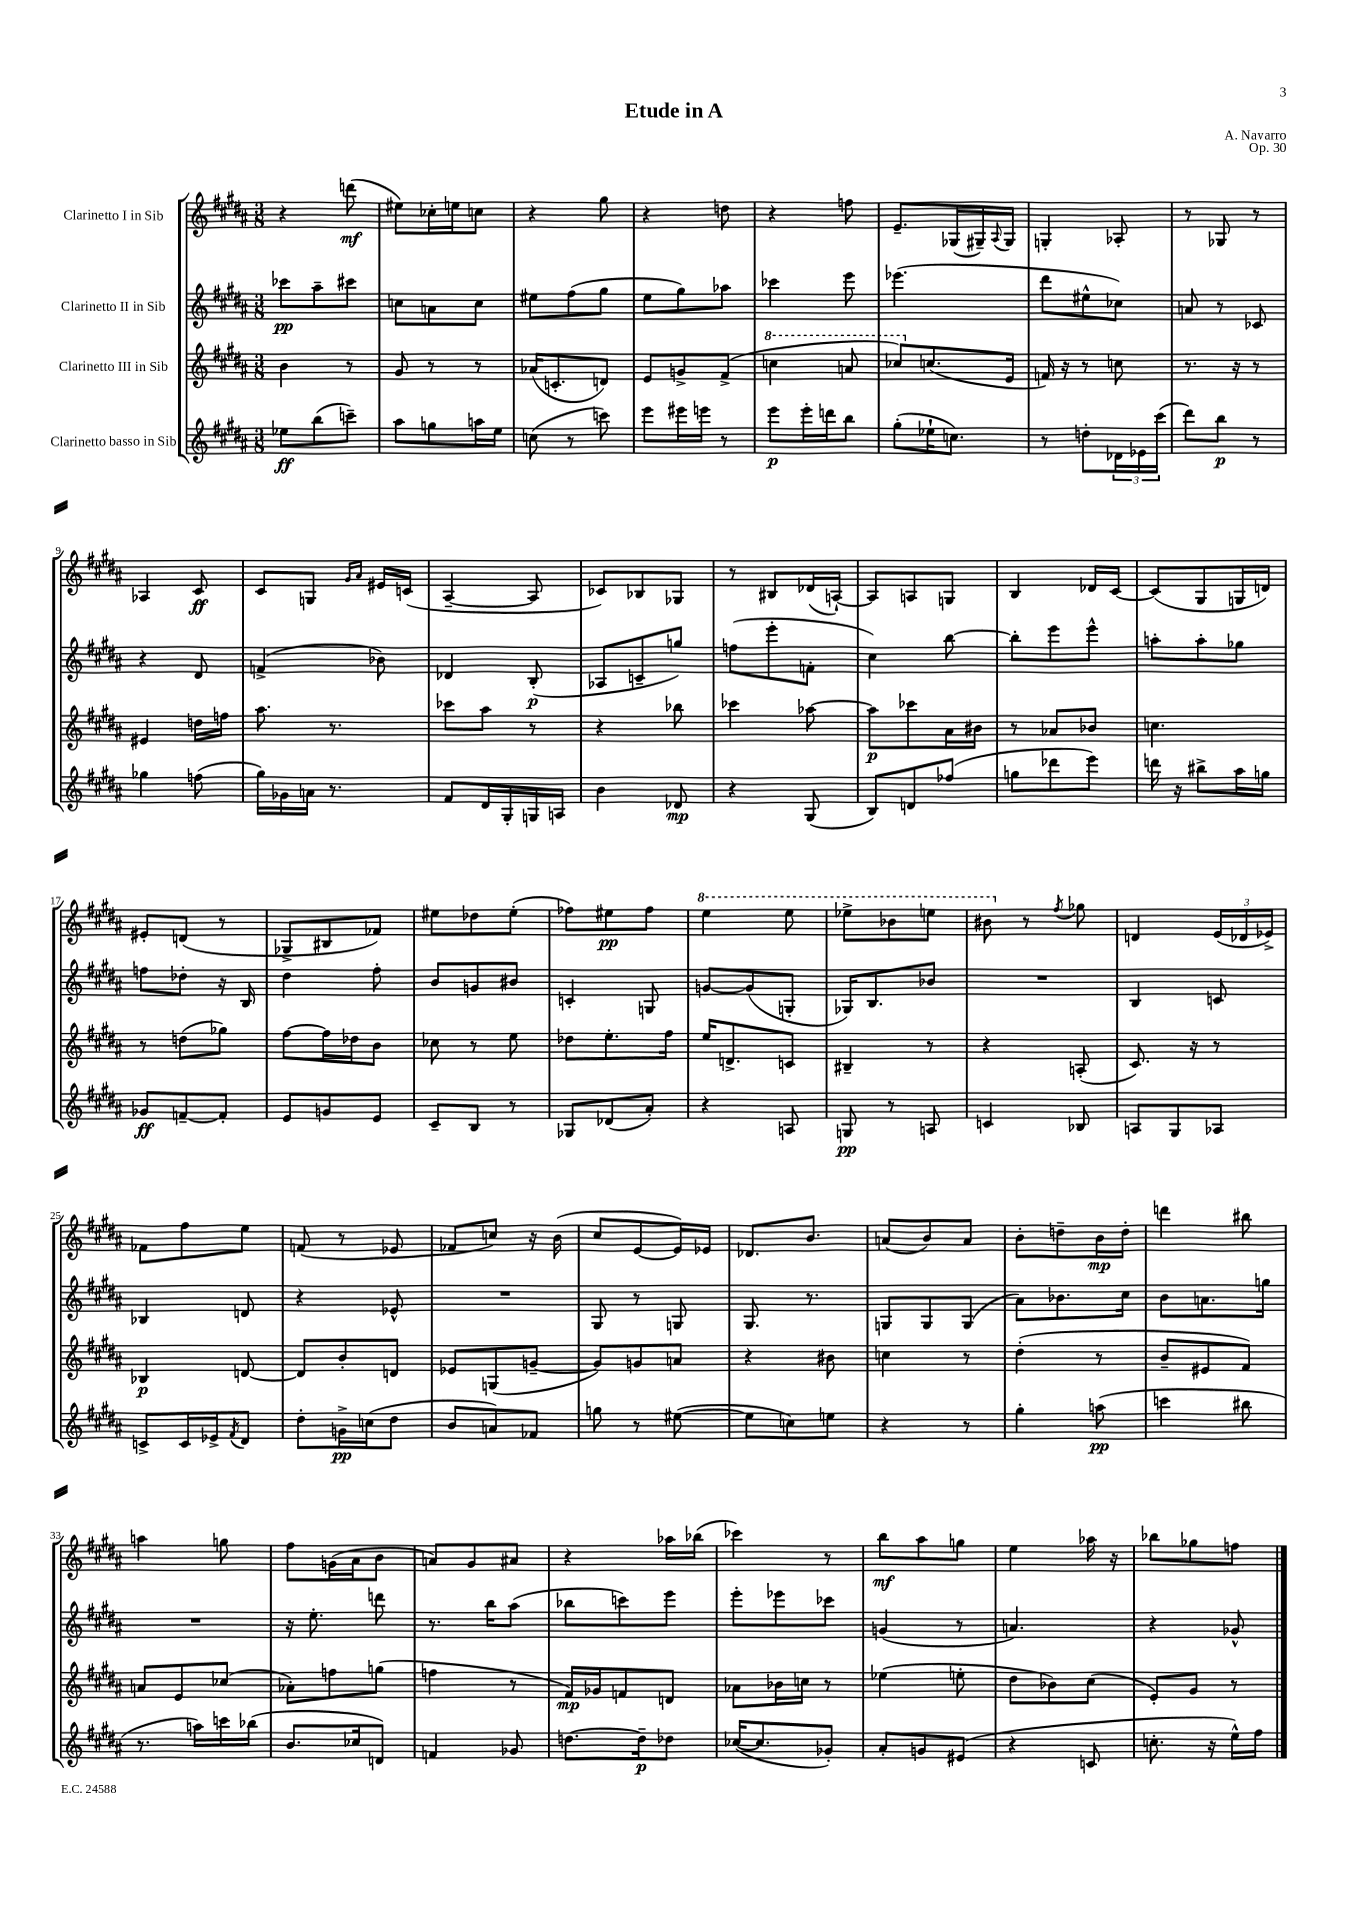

**kern	**kern	**kern	**kern
*staff4	*staff3	*staff2	*staff1
*clefG2	*clefG2	*clefG2	*clefG2
*k[f#c#g#d#a#]	*k[f#c#g#d#a#]	*k[f#c#g#d#a#]	*k[f#c#g#d#a#]
*M3/8	*M3/8	*M3/8	*M3/8
8ee-	4b	8ccc-	4r
(8bb	.	8aa#~	.
8ccc~)	8r	8ccc#	(8ddd
=	=	=	=
8aa#	8g#	8cc	8ee#)
8gg	8r	8a	16cc-'
.	.	.	16ee
16aa	8r	8cc	8cc
16ee	.	.	.
=	=	=	=
(8cc	(16a-	8ee#	4r
.	8.c'	.	.
8r	.	(8ff#	.
8ccc)	8d)	8gg#	8gg#
=	=	=	=
8eee	8e	8ee	4r
16eee#	8g^	8gg#)	.
16eee	.	.	.
8r	(8f#^	8aa-	8dd
=	=	=	=
8eee	4ccc	4ccc-	4r
16eee'	.	.	.
16ddd	.	.	.
8bb	8aa	8eee	8ff
=	=	=	=
(8gg#'	8ccc-)	(4.eee-	8.e~
16ee-`	(8.cc	.	.
8.cc)	.	.	(16G-
.	.	.	16G#~)
.	.	.	8qqA#
.	16e	.	16G#
=	=	=	=
8r	16f)	8ddd#	4G'
.	16r	.	.
8dd'	8r	8ee#^^	.
24d-	8cc	8cc-)	8A-'
24e-	.	.	.
(24ccc#	.	.	.
=	=	=	=
8ddd#)	8.r	8a	8r
8bb	.	8r	8G-
.	16r	.	.
8r	8r	8c-	8r
=	=	=	=
4gg-	4e#	4r	4A-
(8ff	16dd	8d#	8c#
.	16ff	.	.
=	=	=	=
16gg#)	8.aa#	(4f^	8c#
16g-	.	.	.
16a	.	.	8G
8.r	8.r	.	.
.	.	.	16qqg#
.	.	.	16qqa#
.	.	8b-)	16e#
.	.	.	(16c
=	=	=	=
8f#	8ccc-	4d-	[4A#~
16d#	8aa#	.	.
16G#'	.	.	.
16G	8r	(8B'	8A#]
16A	.	.	.
=	=	=	=
4b	4r	8A-	8c-)
.	.	8c~	8B-
8d-	8bb-	8gg)	8G-
=	=	=	=
4r	4ccc-	(8ff	8r
.	.	8eee'	8B#
(8G#	[8aa-	8f'	(16d-
.	.	.	[16A`)
=	=	=	=
8B)	8aa-]	4cc#)	8A]
8d	8ccc-	.	8A
(8ff-	16a#	[8bb	8G
.	16b#	.	.
=	=	=	=
8gg	8r	8bb']	4B
8ddd-	8a-	8eee	.
8eee)	8b-	8eee^^	16d-
.	.	.	[16c#
=	=	=	=
16ddd	4.cc	8aa'	(8c#]
16r	.	.	.
8bb#^	.	8aa'	8G#
16aa#	.	8gg-	16G
16gg	.	.	16d)
=	=	=	=
8g-	8r	8ff	8e#'
[8f~	(8dd	8dd-'	(8d
8f']	8gg-)	16r	8r
.	.	16B	.
=	=	=	=
8e	[8ff#	4dd#	8G-^
8g	16ff#]	.	8B#
.	16dd-	.	.
8e	8b	8ff#'	8f-)
=	=	=	=
8c#~	8cc-	8b	8ee#
8B	8r	8g	8dd-
8r	8ee	8b#	(8ee#'
=	=	=	=
8G-	8dd-	4c'	8ff-)
(8d-	8.ee'	.	8ee#
8a#')	.	8G	8ff-
.	16ff#	.	.
=	=	=	=
4r	16ee	[8g	4eee
.	8.d^	.	.
.	.	(8g]	.
8A	8c	8G'	8eee
=	=	=	=
8G	4B#~	16G-)	8eee-^
.	.	8.B	.
8r	.	.	8bb-
8A	8r	8b-	8eee
=	=	=	=
4c	4r	4.r	8bb#
.	.	.	8r
.	.	.	8qff#
8B-	(8A'	.	8gg-
=	=	=	=
8A	8.c#)	4B	4d
8G#	.	.	.
.	16r	.	.
8A-	8r	8c	(24e
.	.	.	24d-
.	.	.	24e-^)
=	=	=	=
8c^	4B-	4B-	8f-
16c	.	.	8ff#
16e-^	.	.	.
8qf#	.	.	.
8d#	[8d	8d	8ee
=	=	=	=
8dd#'	8d]	4r	(8f
16g^	8b'	.	8r
(16cc	.	.	.
8dd#	8d	8e-^^	8e-
=	=	=	=
8b	8e-	4.r	8f-
8a)	(8G	.	8cc)
8f-	[8g~	.	16r
.	.	.	(16b
=	=	=	=
8gg	8g])	8G#	8cc#
8r	8g	8r	[8e
([8ee#	8a	8G	16e])
.	.	.	16e-
=	=	=	=
8ee#]	4r	8.G#	8.d-
8cc)	.	.	.
.	.	8.r	8.b
8ee	8b#	.	.
=	=	=	=
4r	4cc	8G	(8a
.	.	8G	8b)
8r	8r	(8G	8a
=	=	=	=
4gg#'	(4dd#'	8a#)	8b'
.	.	8.b-	8dd~
(8aa	8r	.	16b
.	.	16cc#	16dd'
=	=	=	=
4ccc	8b~	8b	4ddd
.	8e#	8.a	.
8bb#	8f#)	.	8bb#
.	.	16gg	.
=	=	=	=
8.r	8a	4.r	4aa
.	8e	.	.
16aa)	.	.	.
16ccc	(8cc-	.	8gg
(16bb-	.	.	.
=	=	=	=
8.b	8a-')	16r	8ff#
.	.	8.ee'	.
.	8ff	.	(16g
16cc-	.	.	16a#
8d)	(8gg	8ddd	8b
=	=	=	=
4f	4ff	8.r	8a)
.	.	.	8g#
.	.	16bb	.
8g-	8r	(8aa#	8a#
=	=	=	=
[8.dd	16f#)	8bb-	4r
.	16g-	.	.
.	8f	8ccc)	.
16dd~]	.	.	.
8dd-	8d	8eee	16aa-
.	.	.	(16bb-
=	=	=	=
([16cc-	8a-	8eee'	4ccc-)
8.cc-]	.	.	.
.	16b-	8eee-	.
.	16cc	.	.
8g-')	8r	8ccc-	8r
=	=	=	=
8a#'	(4ee-	(4g	8bb
8g	.	.	8aa#
(8e#	8ee'	8r	8gg
=	=	=	=
4r	8dd#	4.a)	4ee
.	8b-)	.	.
8c	(8cc#	.	16aa-
.	.	.	16r
=	=	=	=
8.cc'	8e')	4r	8bb-
.	8g#	.	8gg-
16r	.	.	.
16ee^^)	8r	8g-^^	8ff
16ff#	.	.	.
==	==	==	==
*-	*-	*-	*-
